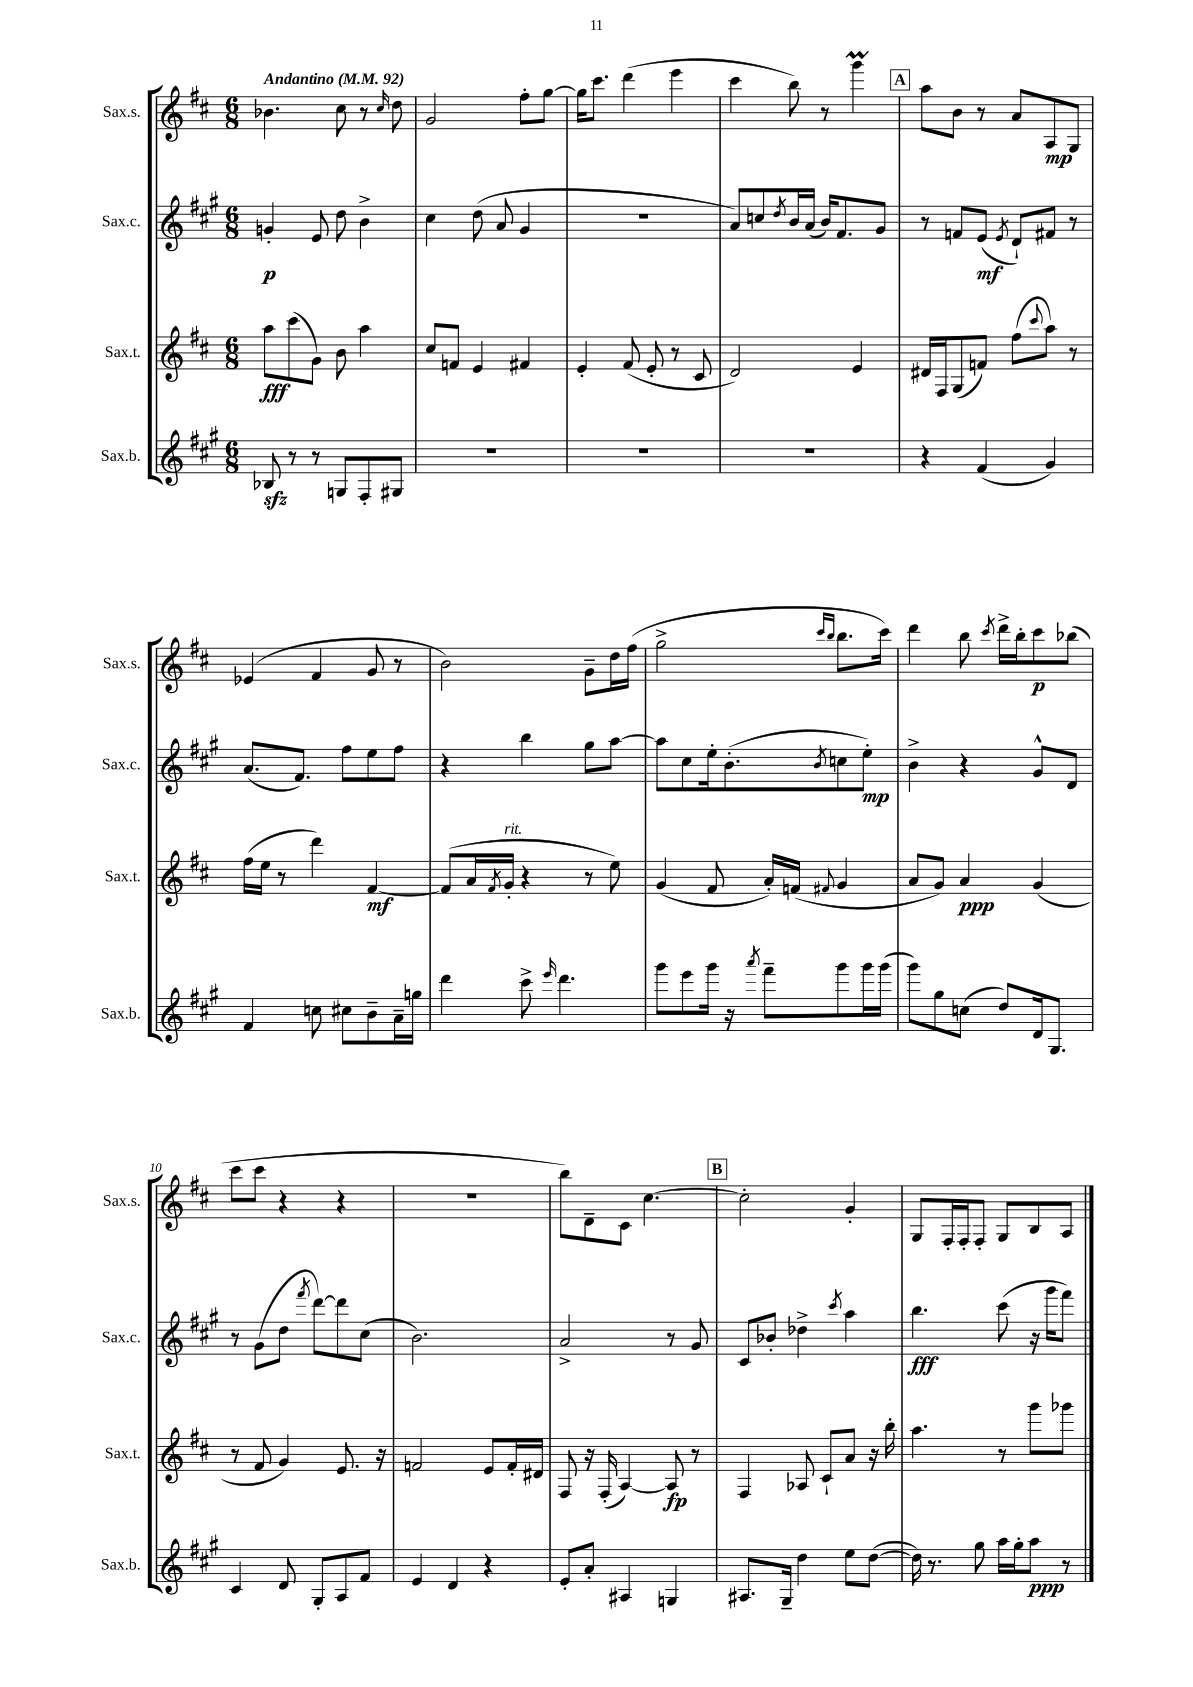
<<
\new StaffGroup <<
\new Staff = "s0" \with { instrumentName = "Sax.s." shortInstrumentName = "Sax.s." } {
    \clef treble \key d \major \numericTimeSignature \time 6/8 \tempo "Andantino" 4 = 92
    bes'4. cis''8 r8 \grace { cis''16 } d''8 |
    g'2 fis''8-. g''8~ |
    g''16 cis'''8. d'''4( e'''4 |
    cis'''4 b''8) r8 g'''4\prall |
    \mark \markup { \box "A" } a''8 b'8 r8 a'8 a8\mp g8 |
    ees'4( fis'4 g'8 r8 |
    b'2) g'8-- d''16 fis''16( |
    g''2-> \grace { cis'''16 b''16 } b''8. cis'''16) |
    d'''4 b''8 \acciaccatura { cis'''8 } d'''16-> b''16-. cis'''8\p bes''8( |
    cis'''8 cis'''8 r4 r4 |
    R2. |
    b''8) d'8-- cis'8 cis''4.~ |
    \mark \markup { \box "B" } cis''2-. g'4-. |
    g8 fis16-. fis16-. fis8-. g8 b8 a8 \bar "|." |
}
\new Staff = "s1" \with { instrumentName = "Sax.c." shortInstrumentName = "Sax.c." } {
    \clef treble \key a \major \numericTimeSignature \time 6/8
    g'4-.\p e'8 d''8 b'4-> |
    cis''4 d''8( a'8 gis'4 |
    R2. |
    a'8) c''8 \acciaccatura { d''8 } b'16 a'16( b'16) fis'8. gis'8 |
    \mark \markup { \box "A" } r8 f'8 e'8\mf( \acciaccatura { e'8 } d'8-!) fis'8 r8 |
    a'8.( fis'8.) fis''8 e''8 fis''8 |
    r4 b''4 gis''8 a''8~ |
    a''8 cis''8 e''16-. b'8.-.( \acciaccatura { b'8 } c''8 e''8-.\mp) |
    b'4-> r4 gis'8-^ d'8 |
    r8 gis'8( d''8 \acciaccatura { fis'''8 } d'''8~) d'''8 cis''8( |
    b'2.) |
    a'2-> r8 gis'8 |
    \mark \markup { \box "B" } cis'8 bes'8-. des''4-> \acciaccatura { cis'''8 } a''4 |
    b''4.\fff cis'''8( r16 gis'''16 fis'''8) \bar "|." |
}
\new Staff = "s2" \with { instrumentName = "Sax.t." shortInstrumentName = "Sax.t." } {
    \clef treble \key d \major \numericTimeSignature \time 6/8
    a''8\fff cis'''8( g'8) b'8 a''4 |
    cis''8 f'8 e'4 fis'4 |
    e'4-. fis'8( e'8-. r8 cis'8 |
    d'2) e'4 |
    \mark \markup { \box "A" } dis'16 fis16 g8( f'8) fis''8( \appoggiatura { cis'''8 } a''8) r8 |
    fis''16( e''16 r8 d'''4) fis'4~\mf |
    fis'8( a'16 \acciaccatura { fis'8 } g'16-.^\markup { \italic "rit." } r4 r8 e''8) |
    g'4( fis'8 a'16-.) f'16( \appoggiatura { fis'8 } g'4 |
    a'8 g'8) a'4\ppp g'4( |
    r8 fis'8 g'4) e'8. r16 |
    f'2 e'8 f'16-. dis'16 |
    fis8 r16 fis16-.( a4~) a8\fp r8 |
    \mark \markup { \box "B" } fis4 aes8 cis'8-! a'8 r16 b''16-. |
    a''4. r8 g'''8 ges'''8 \bar "|." |
}
\new Staff = "s3" \with { instrumentName = "Sax.b." shortInstrumentName = "Sax.b." } {
    \clef treble \key a \major \numericTimeSignature \time 6/8
    bes8\sfz r8 r8 g8 fis8-. gis8 |
    R2. |
    R2. |
    R2. |
    \mark \markup { \box "A" } r4 fis'4( gis'4) |
    fis'4 c''8 cis''8 b'8-- a'16-- g''16 |
    d'''4 cis'''8-> \grace { e'''16 } d'''4. |
    gis'''8 e'''8 gis'''16 r16 \acciaccatura { a'''8 } fis'''8-- gis'''8 gis'''16 gis'''16( |
    gis'''8) gis''8 c''8( d''8) d'16 gis8. |
    cis'4 d'8 gis8-. a8 fis'8 |
    e'4 d'4 r4 |
    e'8-. a'8-. ais4 g4 |
    \mark \markup { \box "B" } ais8. gis16-- d''4 e''8 d''8~( |
    d''16) r8. gis''8 a''16 gis''16-. a''8\ppp r8 \bar "|." |
}
>>
>>
\layout { \context { \Score \override BarNumber.break-visibility = ##(#f #t #t) barNumberVisibility = #(every-nth-bar-number-visible 5) } }
